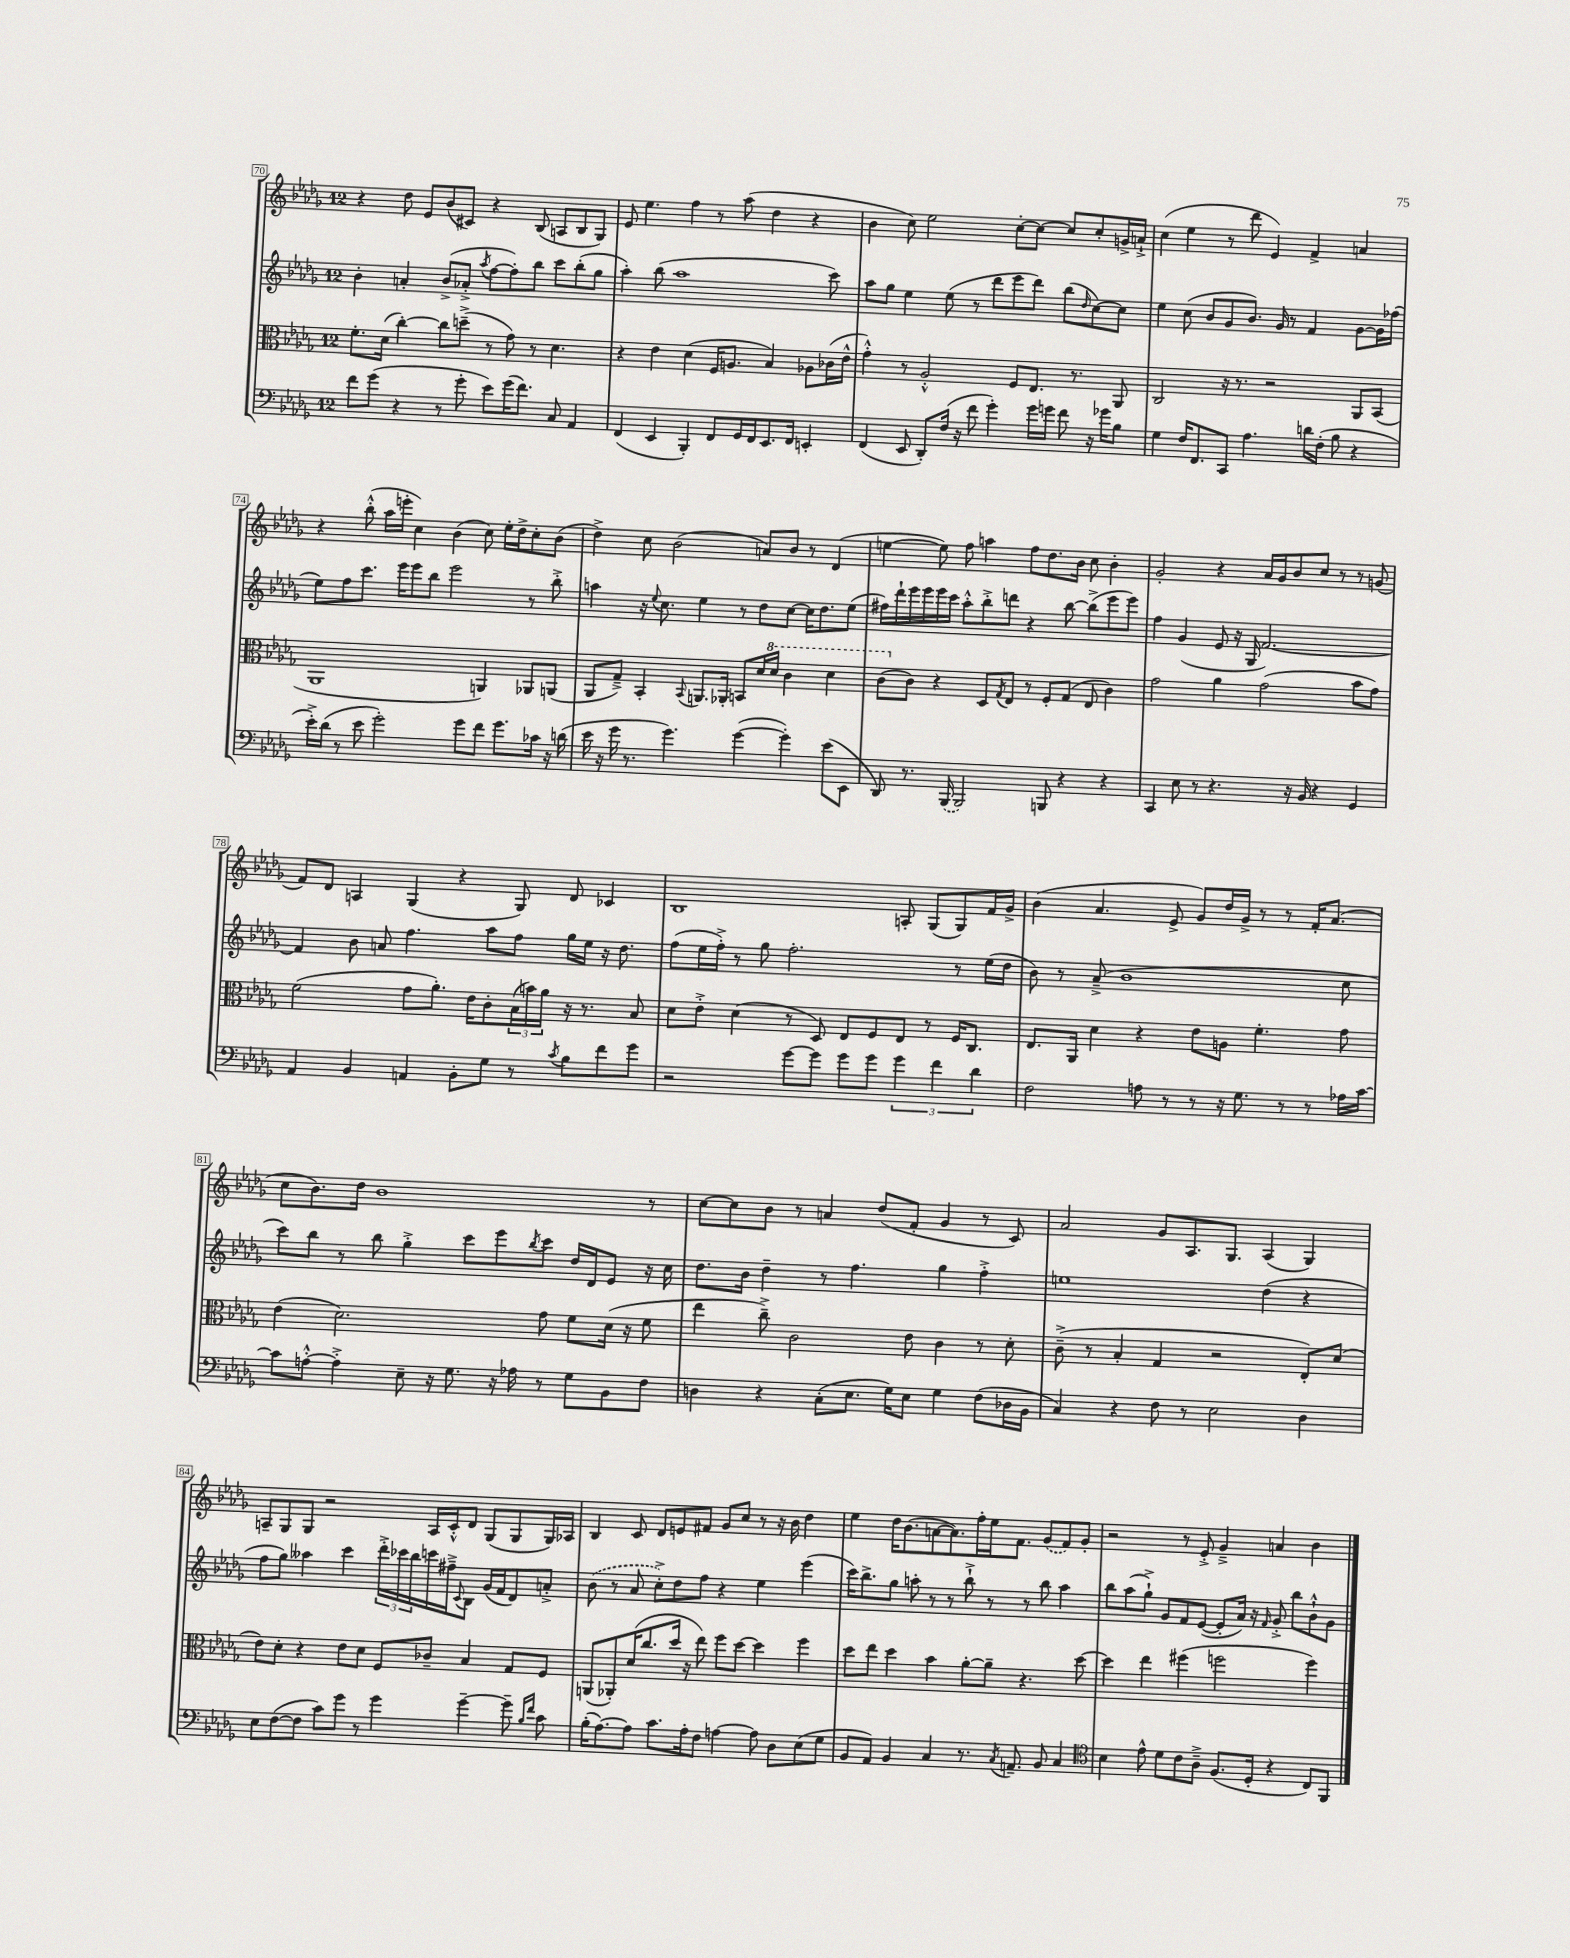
<<
\new StaffGroup <<
\new Staff = "s0" {
    \clef treble \key des \major \once \override Staff.TimeSignature.style = #'single-digit \time 12/8
    r4 des''8 ees'8 bes'8( cis'8) r4 bes8( a8 bes8 ges8) |
    ees'8 ees''4. f''4 r8 aes''8( des''4 r4 |
    bes'4 c''8) ees''2 c''8~-. c''8~ c''8 c''8-. g'16-> a'16-!-> |
    c''4( ees''4 r8 des'''8 ees'4) f'4-> a'4 |
    r4 bes''8-.-^( aes''16 e'''16-. c''4) bes'4( c''8) ees''16-. des''16-> c''8-. bes'8( |
    des''4->) c''8 bes'2( a'8) bes'8 r8 des'4( |
    e''4~ e''8) f''8 a''4 f''8 des''8. bes'16 c''8 bes'4-. |
    ges'2-. r4 aes'16 ges'16 bes'8 c''8 r8 r8 g'8( |
    f'8) des'8 a4 ges4( r4 ges8) des'8 ces'4 |
    bes1 a8-. ges8( ges8) f'16 ges'16-> |
    bes'4( aes'4. ees'8-> ges'8) des''16 ges'16-> r8 r8 f'16-. aes'8.( |
    c''8 bes'8.) des''16 bes'1 r8 |
    c''8~ c''8 bes'8 r8 a'4 des''8( f'8-. ges'4 r8 c'8) |
    aes'2 ges'8 aes8. ges8. aes4( ges4) |
    a8-- ges8 ges8 r2 a16 c'16-.-^ des'8 ges8( ges8 ges16) aes16 |
    bes4 c'8 des'8 e'8 fis'8 ges'8 c''8 r8 r16 bes'16 des''4 |
    ees''4 des''16 bes'8.( a'8~ a'8.) f''16-. ees''16 f'8. \once \slurDashed ges'8( f'8) ges'8-. |
    r2 r8 ees'8-.-> ges'4---> a'4 bes'4 \bar "|." |
}
\new Staff = "s1" {
    \clef treble \key des \major \once \override Staff.TimeSignature.style = #'single-digit \time 12/8
    bes'4-. a'4-. bes'8->( aes'8-.-> \acciaccatura { aes''8 } f''8~ f''8-.) bes''8 c'''8 bes''8-.( ges''8 |
    aes''4-.) bes''8( aes''1 c'''8) |
    aes''8 ges''8 ees''4 ees''8( r8 des'''8 ees'''8 des'''8) bes''8( \grace { des''16 } c''8~) c''8 |
    ees''4 c''8( bes'8 ges'8 bes'8.) ges'16 r8 f'4 ges'8~ ges'16 fes''16( |
    ees''8) f''8 c'''8. ees'''16 ees'''8 bes''8 ees'''2 r8 bes''8-.-> |
    a''4 r16 \appoggiatura { ees''8 } c''8. ees''4 r8 des''8 c''8~ c''16 des''8. ees''8( |
    fis''16) des'''16-! ees'''16 ees'''16 ees'''16 c'''16 aes''8-.-^ bes''8-.-> d'''8 r4 bes''8~ bes''8->( ees'''8 ees'''8) |
    f''4 ges'4( ees'8 r16 ges16 f'2.~) |
    f'4 bes'8 a'8 f''4. aes''8 f''8 ges''16 ees''16 r16 des''8. |
    f''8( ees''16 f''16-.->) r8 ges''8 f''2.-. r8 ees''16( des''16 |
    bes'8) r8 aes'8--->( bes'1 c''8 |
    c'''8) bes''8 r8 bes''8 ges''4-.-> c'''8 ees'''8 \acciaccatura { bes''8 } c'''8 des''16 des'16 ees'8 r16 c''16 |
    des''8. bes'16 des''4-- r8 f''4. ges''4 f''4-.-> |
    e''1 des''4( r4 |
    f''8 ges''8) aeses''4 c'''4 \tuplet 3/2 { des'''16-.-> ces'''16 bes''16 } c'''16 fis''16---> \appoggiatura { c'8 } bes8 ges'16( f'16 des'8) a'8-.-> |
    \once \slurDashed bes'8( r8 aes'8 c''8-.->) des''8 f''8 r4 ees''4 ees'''4( |
    c'''16) bes''8.-> ges''8 a''8-. r8 r8 bes''8-!-> r8 r8 bes''8 a''4 |
    bes''8 aes''8( ges''8-!->) ges'8 f'8 ees'8~( ees'8-. aes'16) r16 \grace { f'16 } ges'8-.-> bes''8 bes'8-!-^ ges'8 \bar "|." |
}
\new Staff = "s2" {
    \clef alto \key des \major \once \override Staff.TimeSignature.style = #'single-digit \time 12/8
    f'8.-. des'16( c''4~-.) c''8 d''8--->( r8 ges'8) r8 des'4. |
    r4 ees'4 des'4( f16 a8. bes4) aes8 ces'16( ees'16-^ |
    ges'4-.-^) r8 aes2-.-^ f8 ees8. r8. aes,8 |
    c2 r16 r8. r2 aes,8 bes,8( |
    aes,1 a,4) aes,8 a,8( |
    aes,8 ges8--->) bes,4-. \appoggiatura { bes,8 } a,8. aes,16-. b,8 des'16 \ottava #1 des''16 c''4 des''4 |
    c''8( \ottava #0 c'8) r4 des8 \acciaccatura { ges8 } ees8 r8 f8-. ges8( ees8 c'4) |
    ges'2 aes'4 ges'2( bes'8 ges'8) |
    f'2( ges'8 aes'8.-.) ees'16 c'8-. \tuplet 3/2 { bes16( b'16) aes'16 } r16 r8. bes8 |
    des'8 ees'8-.-> des'4( r8 des8) ees8 f8 ees8 r8 f16 c8. |
    ees8. aes,16 des'4 r4 ees'8 a8 f'4.-. ges'8 |
    ees'4( des'2.) ges'8 f'8 des'16( r16 f'8 |
    ees''4 c''8--->) c'2 ees'8 c'4 r8 des'8-. |
    c'8--->( r8 bes4-. ges4 r2 ees8-.) des'8( |
    ees'8) des'8-. r4 ees'8 des'8 f8 ces'8-- bes4 ges8 f8 |
    a,8( aes,8-.) des'16( c''8. des''16 r16 ees''8) f''8 des''8~ des''4 f''4 |
    des''8 ees''8 des''4 bes'4 aes'8~-. aes'8-- r4. des''8~ |
    des''4 ees''4 fis''4( f''2 f''4) \bar "|." |
}
\new Staff = "s3" {
    \clef bass \key des \major \once \override Staff.TimeSignature.style = #'single-digit \time 12/8
    f'8 ges'8( r4 r8 ges'8-. ees'8) ges'16( f'8.) c8 aes,4 |
    f,4( ees,4 bes,,4-.) f,8 ges,16 f,16 ees,8. f,16 e,4-. |
    f,4( ees,8 des,8-.) f16( r16 f'8 ges'4-.) ges'16 g'16 f'8 r16 ges'16 bes8 |
    ges4 f16 f,8. c,8 aes4. d'16 f16-.( bes8 r4 |
    ees'16-.->) des'16( r8 ees'8 ges'2-.) ges'8 f'8 ges'8. ces'16 r16 d'16( |
    ees'16 r16 ges'16 r8. ges'4.) ges'4~( ges'4-.) ees'8( ees,8 |
    des,8) r8. \once \slurDashed bes,,16( bes,,2) b,,8 r4 r4 |
    c,4 ees8 r8 r4. r16 bes,16 r4 ges,4 |
    aes,4 bes,4 a,4 bes,8-. ges8 r8 \acciaccatura { c'8 } bes8 f'8 ges'8 |
    r2 ges'8~ ges'8 ges'8 ges'8 \tuplet 3/2 { ges'4 f'4 des'4 } |
    f2 a8 r8 r8 r16 ges8. r8 r8 aes16 c'16~ |
    c'8 a8~-.-^ a4-.-> ees8-- r16 ges8. r16 aes16 r8 ges8 bes,8 f8 |
    d4 r4 c8-.( ees8. ges16) ees8 ges4 f8( des16 bes,16 |
    c4) r4 f8 r8 ees2 des4 |
    ees8 f8~( f8 c'8) ges'8 r8 ges'4 ges'4~-- ges'8-- \grace { bes16 f'16 } c'8 |
    bes16-.( aes8.~) aes8 c'8. aes16-. f8 a4~ a8 des8 ees8( ges8 |
    bes,8 aes,8) bes,4 c4 r8. \acciaccatura { c8 } a,8.-- bes,8 c4 |
    \clef tenor bes4 ees'8-^ des'8 c'8 aes8---> f8.( des16-. r4 c8) f,8 \bar "|." |
}
>>
>>
\layout { \context { \Score currentBarNumber = #70 \override BarNumber.stencil = #(make-stencil-boxer 0.1 0.3 ly:text-interface::print) } }
